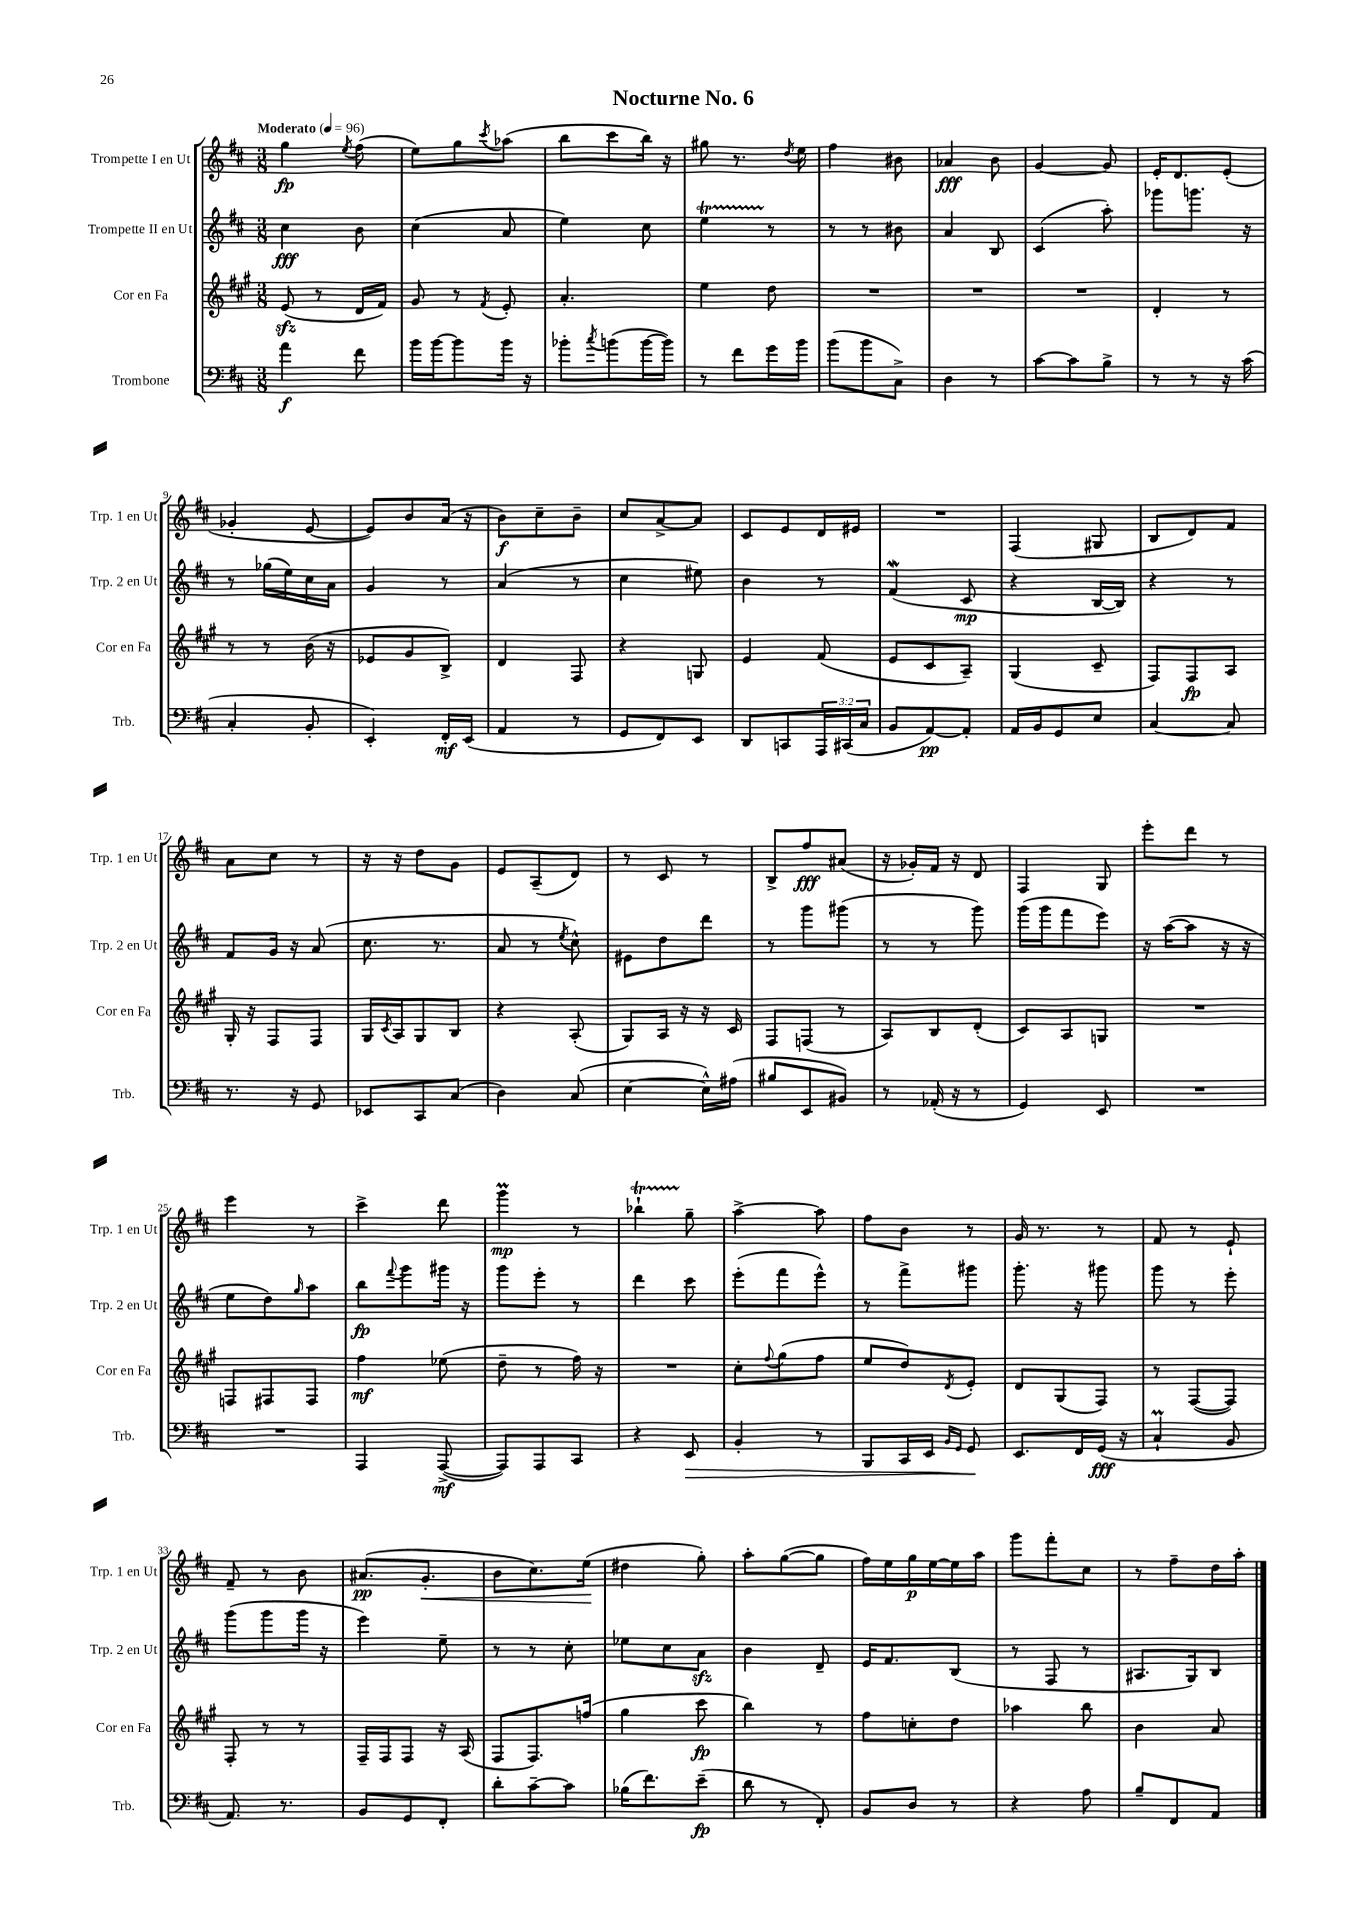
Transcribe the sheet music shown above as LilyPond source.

\header { title = "Nocturne No. 6" }
<<
\new StaffGroup <<
\new Staff = "s0" \with { instrumentName = "Trompette I en Ut" shortInstrumentName = "Trp. 1 en Ut" } {
    \clef treble \key d \major \numericTimeSignature \time 3/8 \tempo "Moderato" 4 = 96
    g''4\fp \acciaccatura { e''8 } fis''8( |
    e''8) g''8 \acciaccatura { cis'''8 } aes''8( |
    b''8 cis'''8 b''16) r16 |
    gis''8 r8. \acciaccatura { d''8 } e''16 |
    fis''4 bis'8 |
    aes'4\fff b'8 |
    g'4~ g'8 |
    e'16-. d'8. e'8-.( |
    ges'4-. e'8~ |
    e'8) b'8 a'16( r16 |
    b'8\f) cis''8-- b'8-- |
    cis''8 a'8~-> a'8 |
    cis'8 e'8 d'16 eis'16 |
    R4. |
    fis4( gis8 |
    b8 d'8) fis'8 |
    a'8 cis''8 r8 |
    r16 r16 d''8 g'8 |
    e'8 a8--( d'8) |
    r8 cis'8 r8 |
    b8-> fis''8\fff ais'8( |
    r16 ges'16-.) fis'16 r16 d'8 |
    fis4 g8 |
    e'''8-. d'''8 r8 |
    e'''4 r8 |
    cis'''4-> d'''8 |
    g'''4\prall\mp r8 |
    bes''4-!\startTrillSpan g''8--\stopTrillSpan |
    a''4~-> a''8 |
    fis''8 b'8 r8 |
    g'16 r8. r8 |
    fis'8 r8 e'8-! |
    fis'8-- r8 b'8 |
    ais'8.\pp( g'8.-.\< |
    b'8 cis''8.) e''16\!( |
    dis''4 g''8-.) |
    a''8-. g''8~( g''8 |
    fis''16) e''16 g''16\p e''16~ e''16 a''16 |
    g'''8 fis'''8-. cis''8 |
    r8 fis''8-- d''16 a''16-. \bar "|." |
}
\new Staff = "s1" \with { instrumentName = "Trompette II en Ut" shortInstrumentName = "Trp. 2 en Ut" } {
    \clef treble \key d \major \numericTimeSignature \time 3/8
    cis''4\fff b'8 |
    cis''4( a'8 |
    e''4) cis''8 |
    e''4\startTrillSpan r8\stopTrillSpan |
    r8 r8 bis'8 |
    a'4 b8 |
    cis'4( a''8-.) |
    ges'''8 g'''8. r16 |
    r8 ges''16( e''16) cis''16 a'16 |
    g'4 r8 |
    a'4( r8 |
    cis''4 eis''8) |
    b'4 r8 |
    fis'4\mordent( cis'8\mp |
    r4 b16~ b16) |
    r4 r8 |
    fis'8 g'16 r16 a'8( |
    cis''8. r8. |
    a'8 r8 \acciaccatura { e''8 } cis''8-^) |
    eis'8 d''8 d'''8 |
    r8 g'''8 gis'''8( |
    r8 r8 g'''8) |
    g'''16( g'''16 fis'''8 e'''8) |
    r16 a''16~( a''8 r16 r16 |
    e''8 d''8) \grace { g''16 } a''8 |
    b''8\fp \appoggiatura { fis'''8 } g'''8 gis'''16 r16 |
    g'''8 e'''8-. r8 |
    d'''4 cis'''8 |
    e'''8-.( fis'''8 e'''8-^) |
    r8 fis'''8-> gis'''8 |
    g'''8.-. r16 gis'''8 |
    g'''8 r8 e'''8-. |
    g'''8( g'''8 g'''16 r16 |
    e'''4) e''8-- |
    r8 r8 cis''8-. |
    ees''8 cis''8 a'8\sfz |
    b'4 d'8-- |
    e'16 fis'8. b8( |
    r8 fis8 r8 |
    ais8. g16) b8 \bar "|." |
}
\new Staff = "s2" \with { instrumentName = "Cor en Fa" shortInstrumentName = "Cor en Fa" } {
    \clef treble \key a \major \numericTimeSignature \time 3/8
    e'8\sfz( r8 d'16 fis'16) |
    gis'8 r8 \acciaccatura { fis'8 } e'8-. |
    a'4.-. |
    e''4 d''8 |
    R4. |
    R4. |
    R4. |
    d'4-. r8 |
    r8 r8 b'16( r16 |
    ees'8 gis'8 b8->) |
    d'4 fis8 |
    r4 g8 |
    e'4 fis'8( |
    e'8 cis'8 a8--) |
    gis4( cis'8-- |
    fis8) fis8\fp a8 |
    gis16-. r16 fis8 fis8 |
    gis16 \acciaccatura { cis'8 } a16 gis8 b8 |
    r4 a8-.( |
    gis8) a16 r16 r16 cis'16 |
    fis8 f8( r8 |
    a8) b8 d'8-.( |
    cis'8) a8 g8 |
    R4. |
    f8 fis8 fis8 |
    fis''4\mf ees''8( |
    d''8-- r8 fis''16) r16 |
    R4. |
    cis''8-. \appoggiatura { fis''8 } gis''8( fis''8 |
    e''8 d''8) \acciaccatura { d'8 } e'8-. |
    d'8 gis8( fis8) |
    r8 fis8~( fis8) |
    fis8-. r8 r8 |
    fis16-- fis16 fis8 r16 a16( |
    fis8 fis8.) f''16( |
    gis''4 cis'''8\fp |
    b''4) r8 |
    fis''8 c''8-. d''8 |
    aes''4 b''8 |
    b'4 a'8 \bar "|." |
}
\new Staff = "s3" \with { instrumentName = "Trombone" shortInstrumentName = "Trb." } {
    \clef bass \key d \major \numericTimeSignature \time 3/8 \override Staff.TupletNumber.text = #tuplet-number::calc-fraction-text
    a'4\f fis'8 |
    b'16 b'16~ b'8 b'16 r16 |
    bes'8-. \acciaccatura { cis''8 } b'8( b'16~ b'16) |
    r8 fis'8 g'16 b'16 |
    b'8( b'8 cis8->) |
    d4 r8 |
    cis'8~ cis'8 b8-> |
    r8 r8 r16 cis'16( |
    cis4-. b,8-. |
    e,4-.) fis,16-.\mf e,16( |
    a,4 r8 |
    g,8 fis,8) e,8 |
    d,8 c,8 \tuplet 3/2 { a,,16 cis,16( cis16 } |
    b,8 a,8~\pp) a,8-. |
    a,16 b,16 g,8 e8 |
    cis4~ cis8 |
    r8. r16 g,8 |
    ees,8 cis,8 cis8( |
    d4) cis8( |
    e4~ e16-^) ais16( |
    bis8 e,8 bis,8) |
    r8 aes,16-.( r16 r8 |
    g,4) e,8 |
    R4. |
    R4. |
    a,,4 a,,8~->\mf( |
    a,,8) a,,8 cis,8 |
    r4 e,8\> |
    b,4-. r8 |
    b,,8 cis,16 e,16 \grace { b,16 g,16 } g,8\! |
    e,8. fis,16 g,16\fff( r16 |
    cis4-!\prall b,8 |
    a,8.) r8. |
    b,8 g,8 fis,8-. |
    d'8-. cis'8~-- cis'8 |
    bes16( fis'8.) e'8--\fp( |
    d'8 r8 fis,8-.) |
    b,8 d8 r8 |
    r4 a8 |
    b8-- fis,8 a,8 \bar "|." |
}
>>
>>
